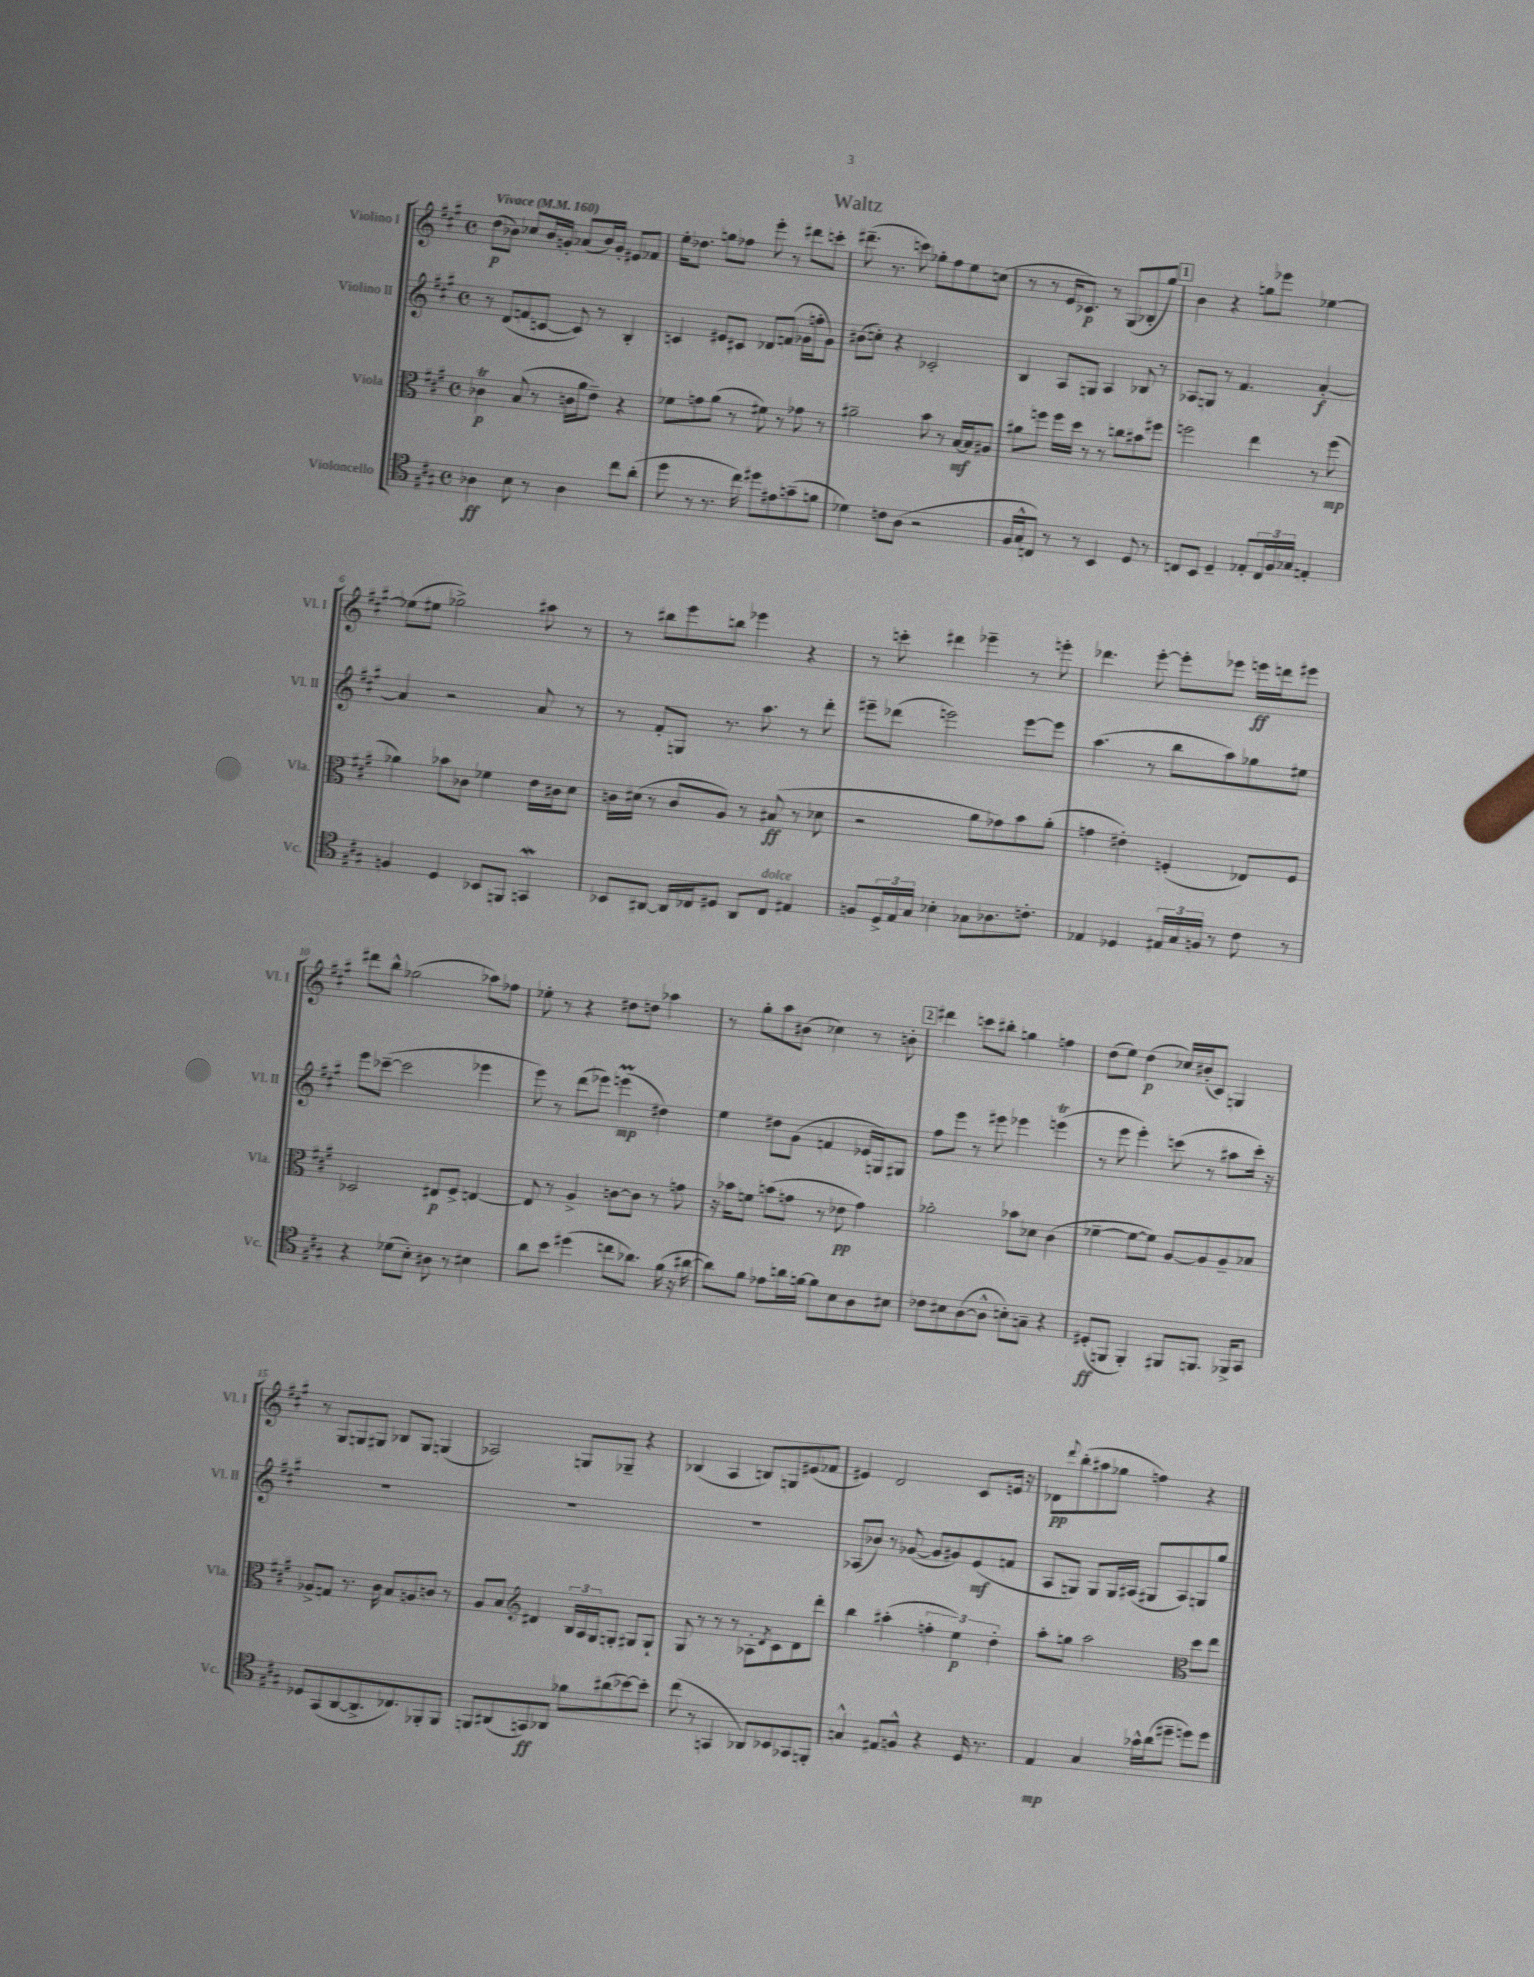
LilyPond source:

\header { title = "Waltz" }
<<
\new StaffGroup <<
\new Staff = "s0" \with { instrumentName = "Violino I" shortInstrumentName = "Vl. I" } {
    \clef treble \key a \major \defaultTimeSignature \time 4/4 \tempo "Vivace" 4 = 160
    d''8\p( bes'8) ces''8 bes'16 g'16-. aes'8( bes'16) g'16-. eis'8 fes'8 |
    e''16-. des''8. g''8 fes''8 e'''8-. r8 dis'''8 c'''8-. |
    dis'''8.--( r8. c'''8) ges''8-. fis''8 e''8 c''8( |
    r8 r8 e'16 ces'8.\p) r8 gis8( bes8-. gis''8) |
    \mark \markup { \box "1" } b'4 r4 g''8 ees'''8 ees''4~ |
    ees''8( eis''8 ges''2->) ais''8 r8 |
    r8 bis''8 e'''8 b''8 ees'''4 r4 |
    r8 c'''8-. dis'''4 ees'''4-- r8 e'''8-. |
    des'''4. e'''8~-. e'''8-. ees'''8 e'''16\ff d'''16 eis'''8 |
    dis'''8 b''8-^ ges''2( aes''8) fes''8 |
    ees''8-. r8 r4 dis''8 d''8 aes''4 |
    r8 gis''8-. a''8 bis'8( ces''4) r8 b'8-. |
    \mark \markup { \box "2" } dis'''4 c'''8 bis''8-. g''4 f''4 |
    d''8( e''8) d''4\p( ces''16) bis'16-.( cis'8) g4 |
    r8 gis8 g8 gis8 bes8 gis8 g4( |
    aes2) g8 ges8-- r4 |
    bes4( a4 b8) g8 eis'8( fes'8 |
    eis'4) d'2 cis'8 e'16 r16 |
    des'8\pp \appoggiatura { d'''8 } b''8-.( ais''8 ges''8 f''4) r4 \bar "|." |
}
\new Staff = "s1" \with { instrumentName = "Violino II" shortInstrumentName = "Vl. II" } {
    \clef treble \key a \major \defaultTimeSignature \time 4/4
    r8 d'8( f'8 c'8~ c'8) r8 b4-. |
    c'4 eis'8 cis'8 des'8 f'8( ges'16 f''16-. ges'8) |
    bis'8( c''8-.) r4 ces'2-. |
    b4 a8 g8 a4 bes8 r8 |
    \mark \markup { \box "1" } aes8 g8 r8 fis'4. a'4~-.\f |
    a'4 r2 a'8 r8 |
    r8 fis'8-. g8 r8. a''8. r8 d'''8-. |
    eis'''8-- des'''8( e'''2) e'''8~ e'''8 |
    a''4.( r8 b''8 a''8) ges''8 eis''8 |
    e'''8 ces'''8~--( ces'''2 ees'''4 |
    e'''8) r8 d'''8( ees'''8) e'''4\prall\mp( dis''4) |
    e''4 dis''8 gis'8( f'4 ees'16 g16) gis8 |
    \mark \markup { \box "2" } fis''8 e'''8 r8 eis'''8 ees'''4 e'''4\trill( |
    r8 e'''8 e'''4-.) c'''8( r8 ais''8 c'''16-.) r16 |
    R1 |
    R1 |
    R1 |
    aes8( bes'8) r8 ges'8~( ges'8 gis'8) e'8\mf( f'8 |
    a8 g8) g8 g16 ais16( gis8 ais8) g8 gis''8 \bar "|." |
}
\new Staff = "s2" \with { instrumentName = "Viola" shortInstrumentName = "Vla." } {
    \clef alto \key a \major \defaultTimeSignature \time 4/4
    ces'4\trill\p b8( r8 c'16 a'16 e'8--) r4 |
    fes'8 g'8 a'8( r8 fis'8) r8 ges'8 r8 |
    ais'2-- b'8 r8 b16~\mf b16 ais8 |
    ais'8 f''8 f''16 d''16 r8 r8 c''8 bis'8 fis''8 |
    \mark \markup { \box "1" } f''2 e''4 r8 f''8\mp( |
    aes'4) bes'8 ces'8 fes'4 e'16 cis'16 d'8 |
    c'16 dis'16( r8 c'8 a8) r8 bis8\ff( r8 des'8 |
    r2 a'8 ges'8) b'8 a'8-.( |
    g'4 eis'4-.) f4-.( ees8) f8 |
    des2 eis8\p fis8-> e4~ |
    e8 r8 a4-> c'8~ c'8 r8 g'8 |
    r16 bes'16 f'8 b'8( g'8 r8 ees'8\pp g'4) |
    \mark \markup { \box "2" } aes'2-. bes'8 des'8 cis'4( |
    fes'4~-- fes'8~ fes'8) a8~ a8 a8-- bes8 |
    aes8-> g8 r8. cis'16 b8 a8 c'8 r8 |
    a8 b8 \clef treble dis'4 \tuplet 3/2 { b16 a16 gis16 } g8-. gis8 gis8-! |
    gis8 r8 r8 r8 aes8-. \acciaccatura { d'8 } cis'8 d'8 d'''8-. |
    b''4 ais''4-.( \tuplet 3/2 { f''4-. e''4\p) d''4-. } |
    a''8-. g''8 a''2 \clef alto d''8 e''8 \bar "|." |
}
\new Staff = "s3" \with { instrumentName = "Violoncello" shortInstrumentName = "Vc." } {
    \clef tenor \key a \major \defaultTimeSignature \time 4/4
    aes4\ff b8 r8 aes4 cis''8 a'8-.( |
    d''8 r8 r8. cis''16) dis''8 eis'8 g'8--( f'8 |
    des'4) c'8 a8( r2 |
    fis16 gis16-^ c8) r8 r8 b,4 d8 r8 |
    \mark \markup { \box "1" } c8 b,8 d4-- ees8-. \tuplet 3/2 { c16 fis16 ges16 } e4-. |
    f4 d4 bes,8 f,8 g,4\mordent |
    bes,8 ais,8~ ais,16 ces16 dis8 ais,8 ces8^\markup { \italic "dolce" } eis4 |
    f8 \tuplet 3/2 { d16-> e16 gis16 } bes4-. ges8 aes8. c'8.-. |
    ees4 des4 \tuplet 3/2 { eis16 gis16 f16 } r8 cis'8 r8 |
    r4 des'8( b8-.) ais8 r8 bis4 |
    a'8 b'8 dis''4( c''8 aes'8.) fis'16( r16 ais'16~ |
    ais'8) fis'8 ees'8 a'16 f'16~ f'8 b8 a8 bis8 |
    \mark \markup { \box "2" } ces'8 bis8 a8~( a8-^ b8-.) g8-- r4 |
    dis8-.\ff( f,8 f,4-.) fis,8 f,8. fes,16-> gis,8 |
    des8 gis,8( a,8~ a,8.-> ces8.) fes,8-. fes,8 |
    f,8 ais,8( g,8\ff) aes,8 fes'8 ais'8( bes'8~) bes'8-. |
    cis''8( r8 g,4 aes,8) bes,8 ges,8 f,8-. |
    g4-^ eis8 f8-^ r4 d16 r8. |
    e4\mp gis4 ges'16-^ a'16( dis''8-- d''8) d''8 \bar "|." |
}
>>
>>
